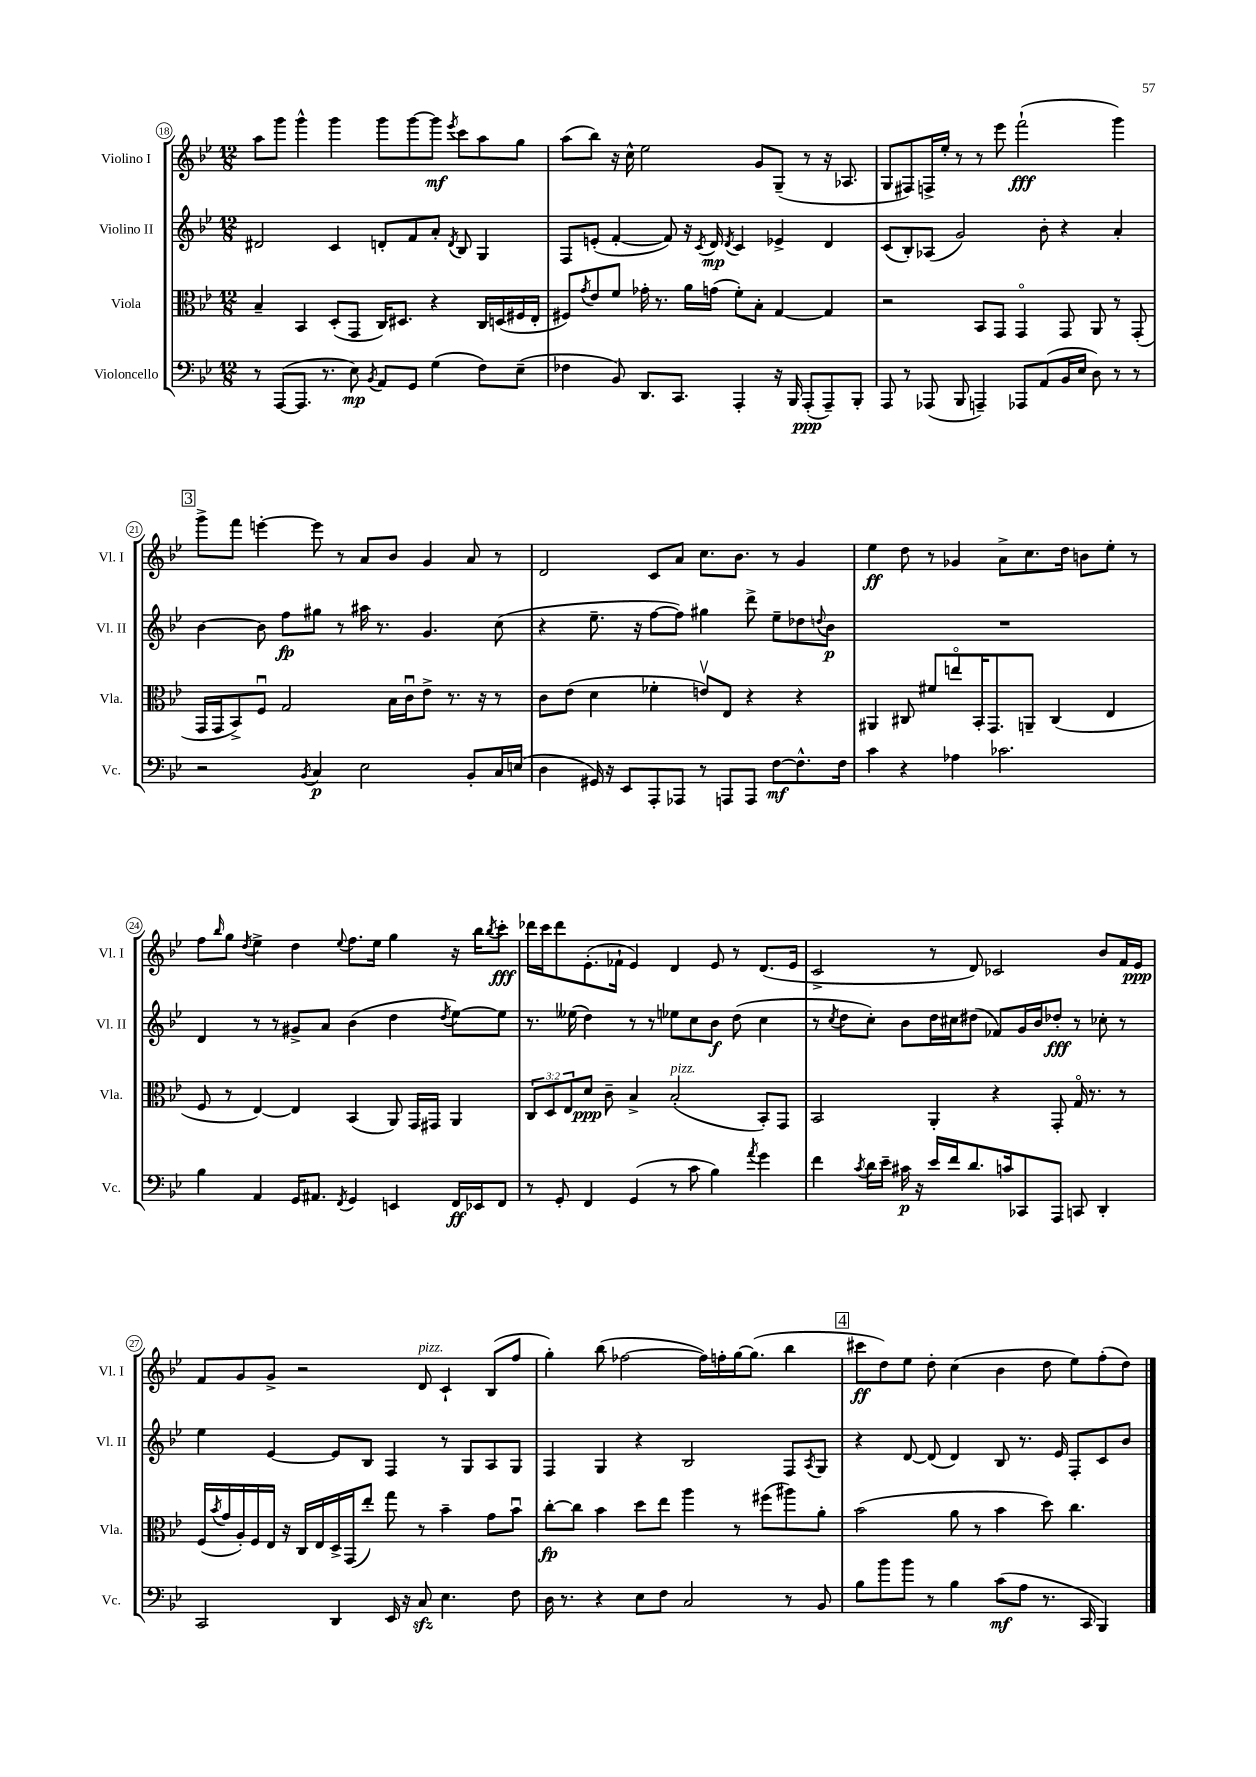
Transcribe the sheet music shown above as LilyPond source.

<<
\new StaffGroup <<
\new Staff = "s0" \with { instrumentName = "Violino I" shortInstrumentName = "Vl. I" } {
    \clef treble \key bes \major \numericTimeSignature \time 12/8
    a''8 g'''8 g'''4-^ g'''4 g'''8 g'''8~ g'''8\mf \acciaccatura { ees'''8 } c'''8 a''8 g''8 |
    a''8( bes''8) r16 c''16-^ ees''2 g'8 g8--( r8 r16 aes8. |
    g8 fis8) f16-> ees''16-. r8 r8 ees'''8 f'''2-!\fff( g'''4) |
    \mark \markup { \box "3" } g'''8-> f'''8 e'''4~-. e'''8 r8 a'8 bes'8 g'4 a'8 r8 |
    d'2 c'8 a'8 c''8. bes'8. r8 g'4 |
    ees''4\ff d''8 r8 ges'4 a'8-> c''8. d''16 b'8 ees''8-. r8 |
    f''8 \grace { bes''16 } g''8 \acciaccatura { d''8 } ees''4-> d''4 \appoggiatura { ees''8 } f''8. ees''16 g''4 r16 bes''16 \acciaccatura { bes''8 } c'''8-.\fff |
    des'''16 c'''16 des'''8 ees'8.-.( fes'16-! ees'4) d'4 ees'8 r8 d'8.( ees'16 |
    c'2-> r8 d'8) ces'2 bes'8 f'16 ees'16\ppp |
    f'8 g'8 g'8-> r2 d'8^\markup { \italic "pizz." } c'4-! bes8( f''8 |
    g''4-.) bes''8( fes''2~ fes''16) f''16-. g''16~ g''8.( bes''4 |
    \mark \markup { \box "4" } cis'''8\ff d''8) ees''8 d''8-. c''4( bes'4 d''8 ees''8) f''8-.( d''8) \bar "|." |
}
\new Staff = "s1" \with { instrumentName = "Violino II" shortInstrumentName = "Vl. II" } {
    \clef treble \key bes \major \numericTimeSignature \time 12/8
    dis'2 c'4 d'8-. f'8 a'8-. \acciaccatura { d'8 } bes8 g4 |
    f8 e'8-.( f'4~-. f'8) r16 \acciaccatura { c'8 } d'16\mp \acciaccatura { d'8 } c'4 ees'4-> d'4 |
    c'8( bes8-.) aes8( g'2) bes'8-. r4 a'4-. |
    \mark \markup { \box "3" } bes'4~ bes'8 f''8\fp gis''8 r8 ais''16 r8. g'4. c''8( |
    r4 ees''8.-- r16 f''8~ f''8) gis''4 d'''8-> ees''8-- des''8 \appoggiatura { d''8 } bes'8\p |
    R1. |
    d'4 r8 r8 gis'8-> a'8 bes'4( d''4 \acciaccatura { d''8 } ees''8~) ees''8 |
    r8. eeses''16( d''4) r8 r8 ees''8 c''8 bes'8\f d''8( c''4 |
    r8 \acciaccatura { c''8 } d''8 c''8-.) bes'8 d''16 cis''16 dis''8( fes'8) g'16 bes'16 des''8-.\fff r8 ces''8-. r8 |
    ees''4 ees'4~ ees'8 bes8 f4 r8 g8 a8 g8 |
    f4 g4 r4 bes2 f8 \acciaccatura { a8 } g8 |
    \mark \markup { \box "4" } r4 d'8~ d'8( d'4) bes8 r8. ees'16 f8-. c'8 bes'8 \bar "|." |
}
\new Staff = "s2" \with { instrumentName = "Viola" shortInstrumentName = "Vla." } {
    \clef alto \key bes \major \numericTimeSignature \time 12/8 \override Staff.TupletNumber.text = #tuplet-number::calc-fraction-text
    bes4-- bes,4 d8-.( g,8 c16) dis8. r4 c16 d16( fis16 ees16-. |
    fis8) \acciaccatura { g'8 } ees'8 f'8 ges'16-. r8. a'16 g'16( f'8-.) bes8-. g4~ g4 |
    r2 bes,8 g,8 g,4\flageolet g,8 a,8 r8 g,8-.( |
    \mark \markup { \box "3" } g,16 g,16 bes,8->) f8\downbow g2 bes16 c'16\downbow ees'8-> r8. r16 r8 |
    c'8 ees'8( d'4 fes'4-. e'8\upbow) ees8 r4 r4 |
    ais,4 cis8 fis'8 e''8\flageolet bes,16-. g,8. a,8-- cis4( ees4 |
    f8 r8 ees4~) ees4 bes,4( a,8) g,16 gis,16 a,4 |
    \tuplet 3/2 { c8 d8 ees8 } d'8\ppp c'8-- bes4-> bes2-.^\markup { \italic "pizz." }( bes,8-.) g,8 |
    bes,2 a,4-. r4 g,8-. g16\flageolet r8. r8 |
    f16( \acciaccatura { bes'8 } g'16 a16-.) f16 ees16 r16 c16 ees16 d16-> g,16( ees''8-.) g''8 r8 bes'4-- g'8 bes'8\downbow |
    c''8~-.\fp c''8 bes'4 d''8 ees''8 a''4 r8 fis''8( ais''8) a'8-. |
    \mark \markup { \box "4" } bes'2( a'8 r8 bes'4 d''8) c''4. \bar "|." |
}
\new Staff = "s3" \with { instrumentName = "Violoncello" shortInstrumentName = "Vc." } {
    \clef bass \key bes \major \numericTimeSignature \time 12/8
    r8 a,,8~( a,,8. r8. ees8\mp) \acciaccatura { bes,8 } a,8 g,8 g4( f8) ees8--( |
    fes4 bes,8) d,8. c,8. a,,4-. r16 bes,,16 a,,8-.\ppp( a,,8--) bes,,8-. |
    a,,8 r8 aes,,8( bes,,8 a,,4--) aes,,8 a,8( bes,16 ees16 d8) r8 r8 |
    \mark \markup { \box "3" } r2 \acciaccatura { bes,8 } c4\p ees2 bes,8-. c16 e16( |
    d4 gis,16) r16 ees,8 a,,8-. aes,,8 r8 a,,8 a,,8 f8~\mf f8.-^ f16 |
    c'4 r4 aes4 ces'2. |
    bes4 a,4 g,16 ais,8. \acciaccatura { f,8 } g,4 e,4 f,16\ff ees,16 f,8 |
    r8 g,8-. f,4 g,4( r8 c'8 bes4) \acciaccatura { a'8 } g'4 |
    f'4 \acciaccatura { c'8 } d'16 ees'16-- cis'16\p r16 ees'16 f'16 d'8. c'16 ces,8 a,,8 c,8 d,4-. |
    c,2 d,4 ees,16 r16 c8\sfz ees4. f8 |
    d16 r8. r4 ees8 f8 c2 r8 bes,8 |
    \mark \markup { \box "4" } bes8 bes'8 bes'8 r8 bes4 c'8\mf( a8 r8. c,16 bes,,4) \bar "|." |
}
>>
>>
\layout { \context { \Score currentBarNumber = #18 \override BarNumber.stencil = #(make-stencil-circler 0.1 0.3 ly:text-interface::print) } }
